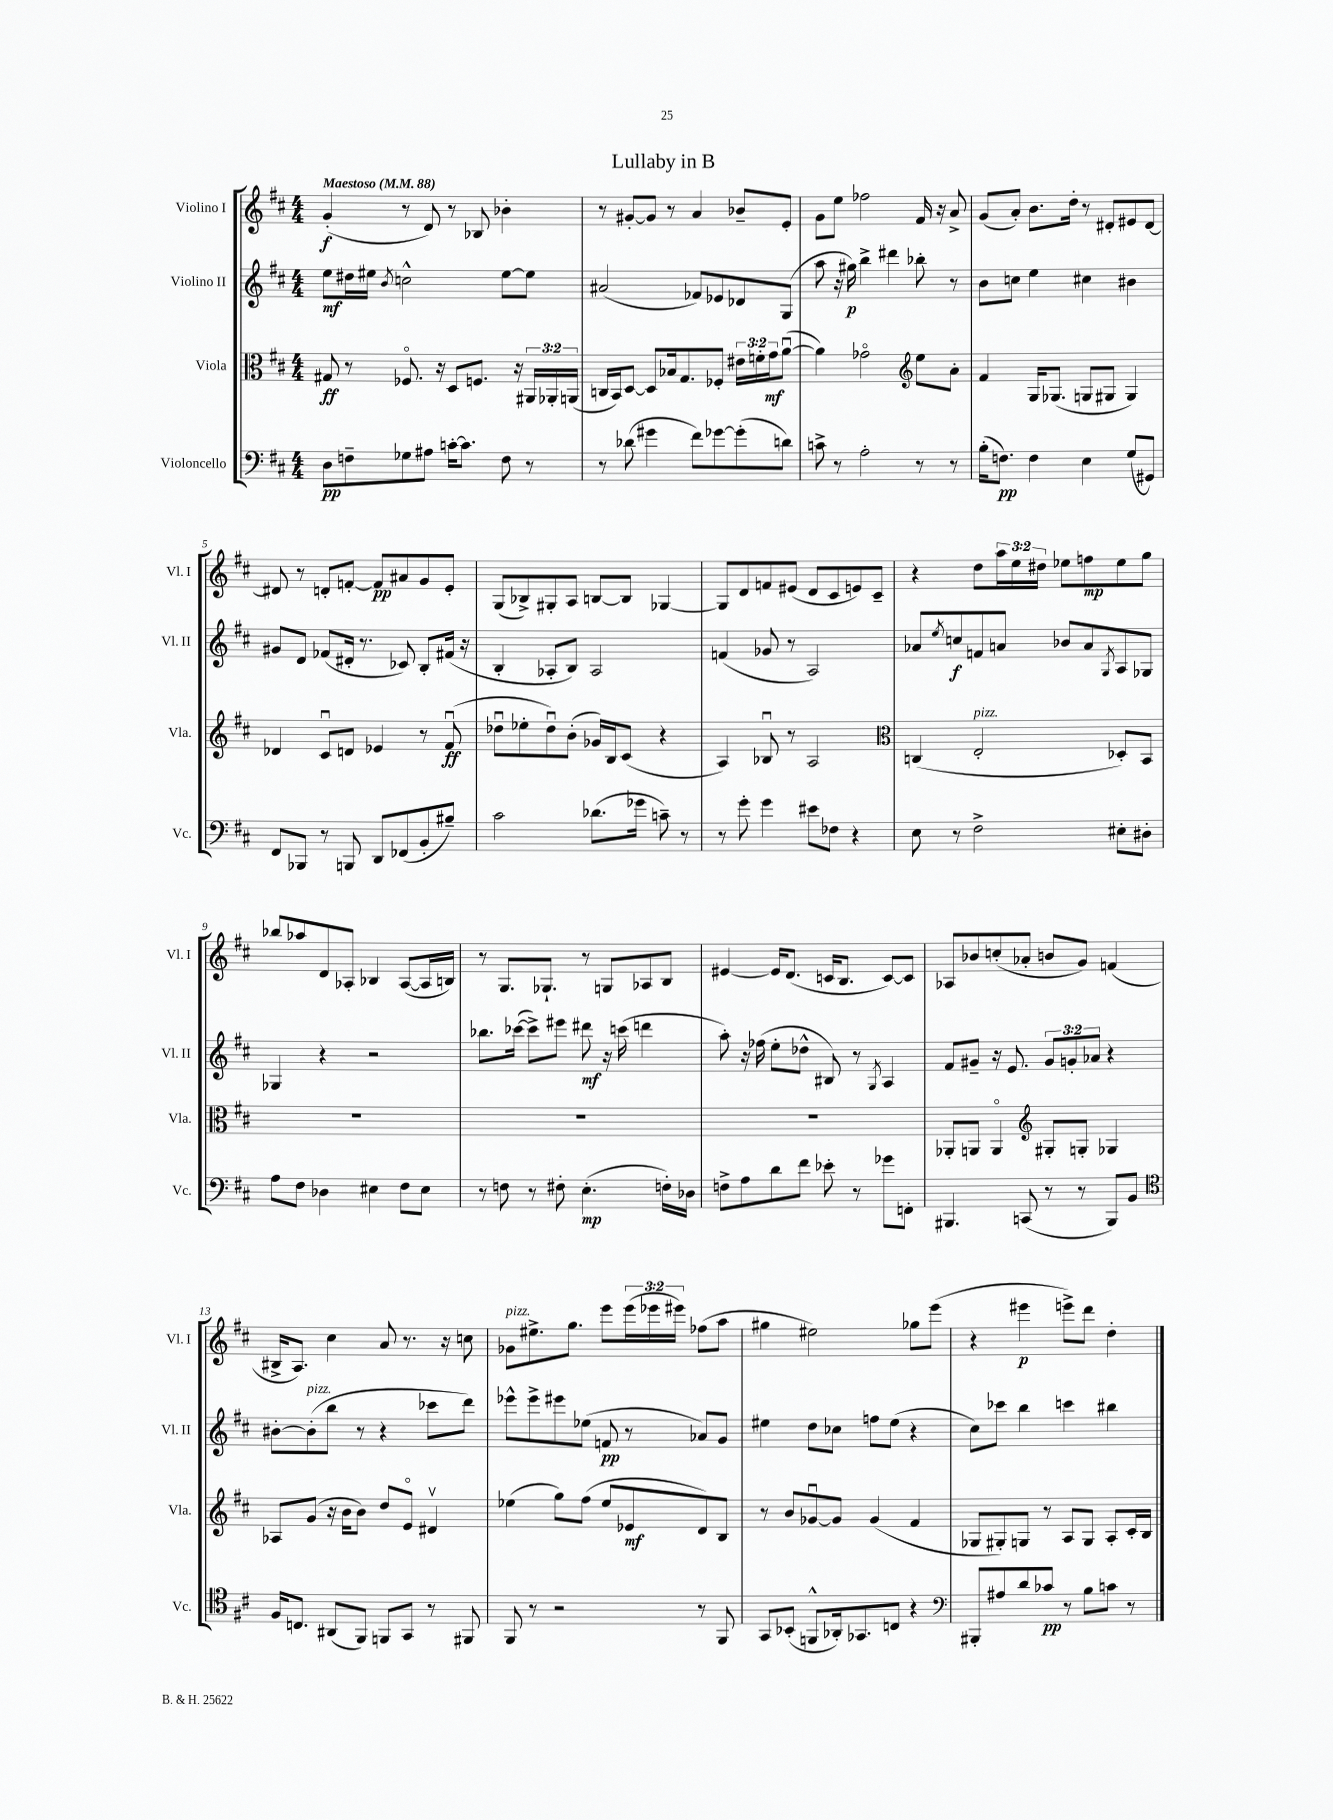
\header { title = "Lullaby in B" }
<<
\new StaffGroup <<
\new Staff = "s0" \with { instrumentName = "Violino I" shortInstrumentName = "Vl. I" } {
    \clef treble \key d \major \numericTimeSignature \time 4/4 \override Staff.TupletNumber.text = #tuplet-number::calc-fraction-text \tempo "Maestoso" 4 = 88
    g'4-.\f( r8 d'8) r8 bes8 bes'4-. |
    r8 gis'8~-. gis'8 r8 a'4 bes'8-- e'8-. |
    g'8 e''8 fes''2 fis'16 r16 a'8-> |
    g'8( a'8-.) b'8. d''16-. r8 dis'8-. eis'8 dis'8~ |
    dis'8 r8 d'8-. f'8~-. f'8\pp ais'8 g'8 e'8-. |
    g8( bes8->) gis8-. a8 b8~ b8 ges4~ |
    ges8 d'8 f'8 eis'8( d'8 cis'8 e'8) cis'8-- |
    r4 d''8 \tuplet 3/2 { a''16 e''16 dis''16 } ees''8 f''8\mp ees''8 g''8 |
    bes''8 aes''8 d'8 aes8-. bes4 aes8~( aes16 b16) |
    r8 g8. ges8.-! r8 g8 aes8 b8 |
    eis'4~ eis'16 d'8.( c'16 b8. c'8~) c'8 |
    aes8 bes'8 c''8-.( aes'8-. b'8 g'8) f'4( |
    bis16-> a8.) cis''4 a'8 r8. r16 c''8 |
    ges'8^\markup { \italic "pizz." } eis''8.-> g''8. e'''8 \tuplet 3/2 { e'''16( ees'''16 eis'''16) } fes''8( a''8 |
    gis''4 eis''2) ges''8 e'''8( |
    r4 eis'''4\p e'''8->) d'''8 d''4-. \bar "|." |
}
\new Staff = "s1" \with { instrumentName = "Violino II" shortInstrumentName = "Vl. II" } {
    \clef treble \key d \major \numericTimeSignature \time 4/4 \override Staff.TupletNumber.text = #tuplet-number::calc-fraction-text
    e''8\mf dis''16 eis''16 \acciaccatura { b'8 } c''2-^ eis''8~ eis''8 |
    ais'2( fes'8) ees'8 des'8 g8( |
    a''8 r16 gis''16\p) b''4-> dis'''4 bes''8-. r8 |
    b'8 c''8 e''4 cis''4 bis'4 |
    gis'8 d'8 fes'8( dis'16-. r8. ces'8) b8-. fis'16( r16 |
    b4-. aes8-. b8) aes2 |
    f'4( ges'8 r8 a2) |
    aes'8 \acciaccatura { e''8 } c''8\f f'8 a'8 bes'8 a'8 \acciaccatura { g8 } a8 ges8 |
    ges4 r4 r2 |
    bes''8. ces'''16~( ces'''8->) eis'''8 dis'''8\mf r16 c'''16( d'''4 |
    a''8-.) r16 fes''16( e''8-. des''8-^ bis8) r8 \acciaccatura { g8 } a4 |
    fis'8 gis'8-- r16 e'8. \tuplet 3/2 { gis'8 g'8-. aes'8 } r4 |
    bis'8~-. bis'8-.^\markup { \italic "pizz." }( b''8 r8 r4 ces'''8 d'''8) |
    ees'''8-^ ees'''8-> eis'''8 ees''8( f'8\pp r8 aes'8) g'8 |
    eis''4 d''8 ces''8 f''8 eis''8( r4 |
    cis''8) ces'''8 b''4 c'''4 bis''4 \bar "|." |
}
\new Staff = "s2" \with { instrumentName = "Viola" shortInstrumentName = "Vla." } {
    \clef alto \key d \major \numericTimeSignature \time 4/4 \override Staff.TupletNumber.text = #tuplet-number::calc-fraction-text
    gis8\ff r8 fes8.\flageolet r16 d8 f8. r16 \tuplet 3/2 { ais,16 aes,16-. a,16( } |
    c16 b,16) d8~ d8 bes16 g8. fes8-. \tuplet 3/2 { eis'16 f'16-. g'16\mf } a'8~\downbow( |
    a'4) ges'2\flageolet \clef treble e''8 a'8-. |
    fis'4 g16 ges8.( g8 gis8 gis4) |
    des'4 cis'8\downbow d'8 ees'4 r8 fis'8\downbow\ff( |
    des''8\downbow ees''8-. des''8\downbow) b'8-.( ges'16) b16 cis'8( r4 |
    a4) bes8\downbow r8 a2 |
    \clef alto c4( e2-.^\markup { \italic "pizz." } des8-.) b,8 |
    R1 |
    R1 |
    R1 |
    aes,8-. a,8 a,4\flageolet \clef treble gis8-. g8-. ges4 |
    aes8 g'8( r16 b'16 b'8) d''8 e'8\flageolet dis'4\upbow |
    ees''4( g''8) fis''8( ees''8 ees'8\mf d'8) b8 |
    r8 b'8 ges'8~\downbow ges'8 ges'4( fis'4 |
    ges8 gis8-.) g8 r8 a8 g8 a8-. cis'16-. b16 \bar "|." |
}
\new Staff = "s3" \with { instrumentName = "Violoncello" shortInstrumentName = "Vc." } {
    \clef bass \key d \major \numericTimeSignature \time 4/4
    d8\pp f8-- ges8 ais8 c'16~-. c'8. f8 r8 |
    r8 des'8( gis'4 fis'8) ges'8~ ges'8-.( d'8) |
    c'8-> r8 a2-. r8 r8 |
    b16-.( f8.\pp) f4 e4 g8( gis,8) |
    fis,8 bes,,8 r8 b,,8 d,8 fes,8( b,8-. bis8--) |
    cis'2 des'8.( ges'16 c'8--) r8 |
    r8 g'8-. g'4 eis'8 fes8 r4 |
    e8 r8 fis2-> eis8-. dis8-. |
    a8 fis8 des4 eis4 fis8 eis8 |
    r8 f8 r8 fis8-. e4.-.\mp( f16-.) des16 |
    f8-> a8 d'8 fis'8 ees'8-. r8 ges'8 f,8-. |
    bis,,4. c,8( r8 r8 bis,,8) b,8 |
    \clef tenor fis16 c8. ais,8( fis,8) f,8 g,8 r8 fis,8 |
    fis,8 r8 r2 r8 fis,8 |
    g,8 bes,8-.( f,8-^ aes,16-.) ges,8. c8 r4 |
    \clef bass bis,,8-. ais8 d'8 ces'8\pp r8 b8 c'8 r8 \bar "|." |
}
>>
>>
